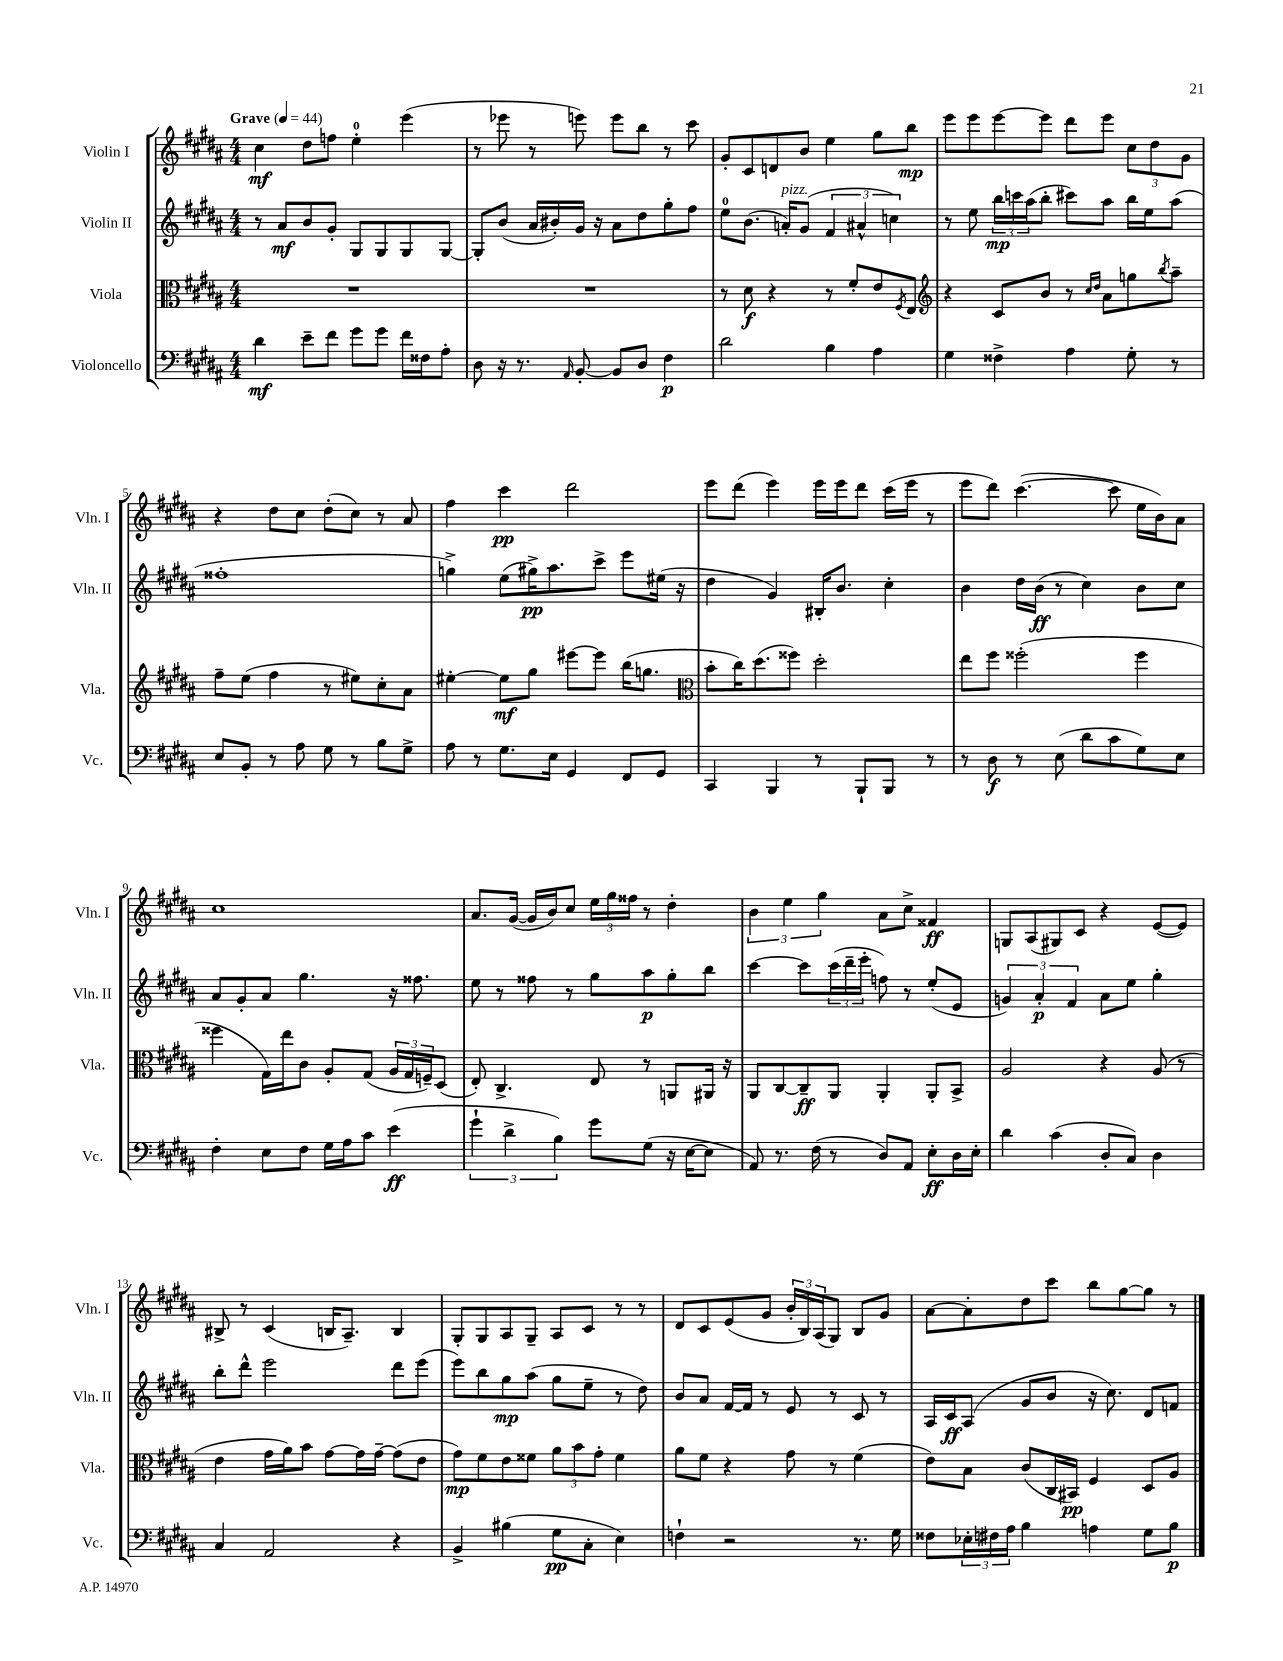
<<
\new StaffGroup <<
\new Staff = "s0" \with { instrumentName = "Violin I" shortInstrumentName = "Vln. I" } {
    \clef treble \key b \major \numericTimeSignature \time 4/4 \tempo "Grave" 4 = 44
    cis''4\mf dis''8 f''8 e''4-0-. e'''4( |
    r8 ees'''8 r8 e'''8) e'''8 b''8 r8 cis'''8 |
    gis'8-. cis'8 d'8 b'8 e''4 gis''8 b''8\mp |
    e'''8 e'''8 e'''8~ e'''8 dis'''8 e'''8 \tuplet 3/2 { cis''8 dis''8 gis'8 } |
    r4 dis''8 cis''8 dis''8-.( cis''8) r8 ais'8 |
    fis''4 cis'''4\pp dis'''2 |
    e'''8 dis'''8( e'''4) e'''16 e'''16 dis'''8 cis'''16( e'''16 r8 |
    e'''8 dis'''8) cis'''4.~( cis'''8 e''16 b'16) ais'8 |
    cis''1 |
    ais'8. gis'16~( gis'16 b'16) cis''8 \tuplet 3/2 { e''16 gis''16 fisis''16 } r8 dis''4-. |
    \tuplet 3/2 { b'4 e''4 gis''4 } ais'8 cis''8-> fisis'4\ff |
    g8 ais8( gis8) cis'8 r4 e'8~( e'8) |
    bis8-> r8 cis'4( b16 ais8.--) b4 |
    gis8-. gis8 ais8 gis8-- ais8 cis'8 r8 r8 |
    dis'8 cis'8 e'8( gis'8 \tuplet 3/2 { b'16-. b16) ais16( } gis8) b8 gis'8 |
    ais'8~ ais'8-. dis''8 cis'''8 b''8 gis''8~ gis''8 r8 \bar "|." |
}
\new Staff = "s1" \with { instrumentName = "Violin II" shortInstrumentName = "Vln. II" } {
    \clef treble \key b \major \numericTimeSignature \time 4/4
    r8 ais'8\mf b'8 gis'8-. gis8 gis8 gis8 gis8~ |
    gis8-. b'8( ais'16 bis'16-.) gis'16 r16 ais'8 dis''8 gis''8-. fis''8 |
    e''8-0 b'8.( a'16-.^\markup { \italic "pizz." }) gis'8( \tuplet 3/2 { fis'4 ais'4-^ c''4) } |
    r8 e''8 \tuplet 3/2 { b''16\mp c'''16 ais''16( } b''8-. cis'''8) ais''8 b''16 e''16 ais''8( |
    fisis''1-. |
    g''4->) e''8( gis''16->\pp) ais''8. cis'''8-> e'''8 eis''16( r16 |
    dis''4 gis'4) bis16-. b'8. cis''4-. |
    b'4 dis''16 b'16\ff( r8 cis''4) b'8 cis''8 |
    ais'8 gis'8-. ais'8 gis''4. r16 fisis''8. |
    e''8 r8 fisis''8 r8 gis''8 ais''8\p gis''8-. b''8 |
    cis'''4~ cis'''8 \tuplet 3/2 { cis'''16( dis'''16-- e'''16-. } f''8) r8 e''8-.( e'8 |
    \tuplet 3/2 { g'4) ais'4-.\p fis'4 } ais'8 e''8 gis''4-. |
    b''8-. dis'''8-^ e'''2 dis'''8 e'''8( |
    e'''8) b''8 gis''8\mp ais''8( gis''8 e''8-- r8 dis''8) |
    b'8 ais'8 fis'16~ fis'16 r8 e'8 r8 cis'8 r8 |
    ais16 cis'16\ff ais8( gis'8 b'8 r16 cis''8.) dis'8 f'8 \bar "|." |
}
\new Staff = "s2" \with { instrumentName = "Viola" shortInstrumentName = "Vla." } {
    \clef alto \key b \major \numericTimeSignature \time 4/4
    R1 |
    R1 |
    r8 dis'8\f r4 r8 fis'8-. e'8 \acciaccatura { fis8 } e8 |
    \clef treble r4 cis'8 b'8 r8 \grace { cis''16 dis''16 } ais'8 g''8 \acciaccatura { b''8 } ais''8-- |
    fis''8-- e''8( fis''4 r8 eis''8) cis''8-. ais'8 |
    eis''4~-. eis''8\mf gis''8 eis'''8~ eis'''8 b''16( g''8. |
    \clef alto b'8-. cis''16) dis''8.( fisis''8) dis''2-. |
    e''8 fis''8 fisis''2-.( fisis''4 |
    fisis''4 gis16) e''16 cis'8 ais8-. gis8( \tuplet 3/2 { ais16 gis16 f16--) } dis8( |
    e8-.) cis4.-> e8 r8 a,8 ais,16 r16 |
    ais,8 cis8~ cis8--\ff ais,8 ais,4-. ais,8-. b,8-> |
    ais2 r4 ais8( r8 |
    e'4 gis'16 ais'16) b'8 gis'8~ gis'16 gis'16~-- gis'8( e'8 |
    gis'8\mp) fis'8 e'8 fisis'8 \tuplet 3/2 { ais'8 b'8 gis'8-. } fisis'4 |
    ais'8 fis'8 r4 gis'8 r8 fis'4( |
    e'8) b8 cis'8( cis16 bis,16\pp) fis4 dis8 ais8 \bar "|." |
}
\new Staff = "s3" \with { instrumentName = "Violoncello" shortInstrumentName = "Vc." } {
    \clef bass \key b \major \numericTimeSignature \time 4/4
    dis'4\mf e'8-- fis'8 gis'8 gis'8 fis'16 fisis16 ais8-. |
    dis8 r16 r8. \grace { ais,16 } b,8~-. b,8 dis8 fis4\p |
    dis'2 b4 ais4 |
    gis4 fisis4-> ais4 gis8-. r8 |
    e8 b,8-. r8 ais8 gis8 r8 b8 gis8-> |
    ais8 r8 gis8. e16 gis,4 fis,8 gis,8 |
    cis,4 b,,4 r8 b,,8-! b,,8 r8 |
    r8 dis8\f r8 e8( dis'8 cis'8 gis8) e8 |
    fis4-. e8 fis8 gis16 ais16 cis'8 e'4\ff( |
    \tuplet 3/2 { gis'4-! dis'4-> b4) } gis'8 gis8( r16 e16~ e8 |
    ais,8) r8. fis16( r8 dis8) ais,8 e8-.\ff dis16 e16-. |
    dis'4 cis'4( dis8-. cis8) dis4 |
    cis4 ais,2 r4 |
    b,4-> bis4( gis8\pp cis8-. e4) |
    f4-! r2 r8. gis16 |
    fisis8 \tuplet 3/2 { ees16-. fis16 ais16 } b4 a4 gis8 b8\p \bar "|." |
}
>>
>>
